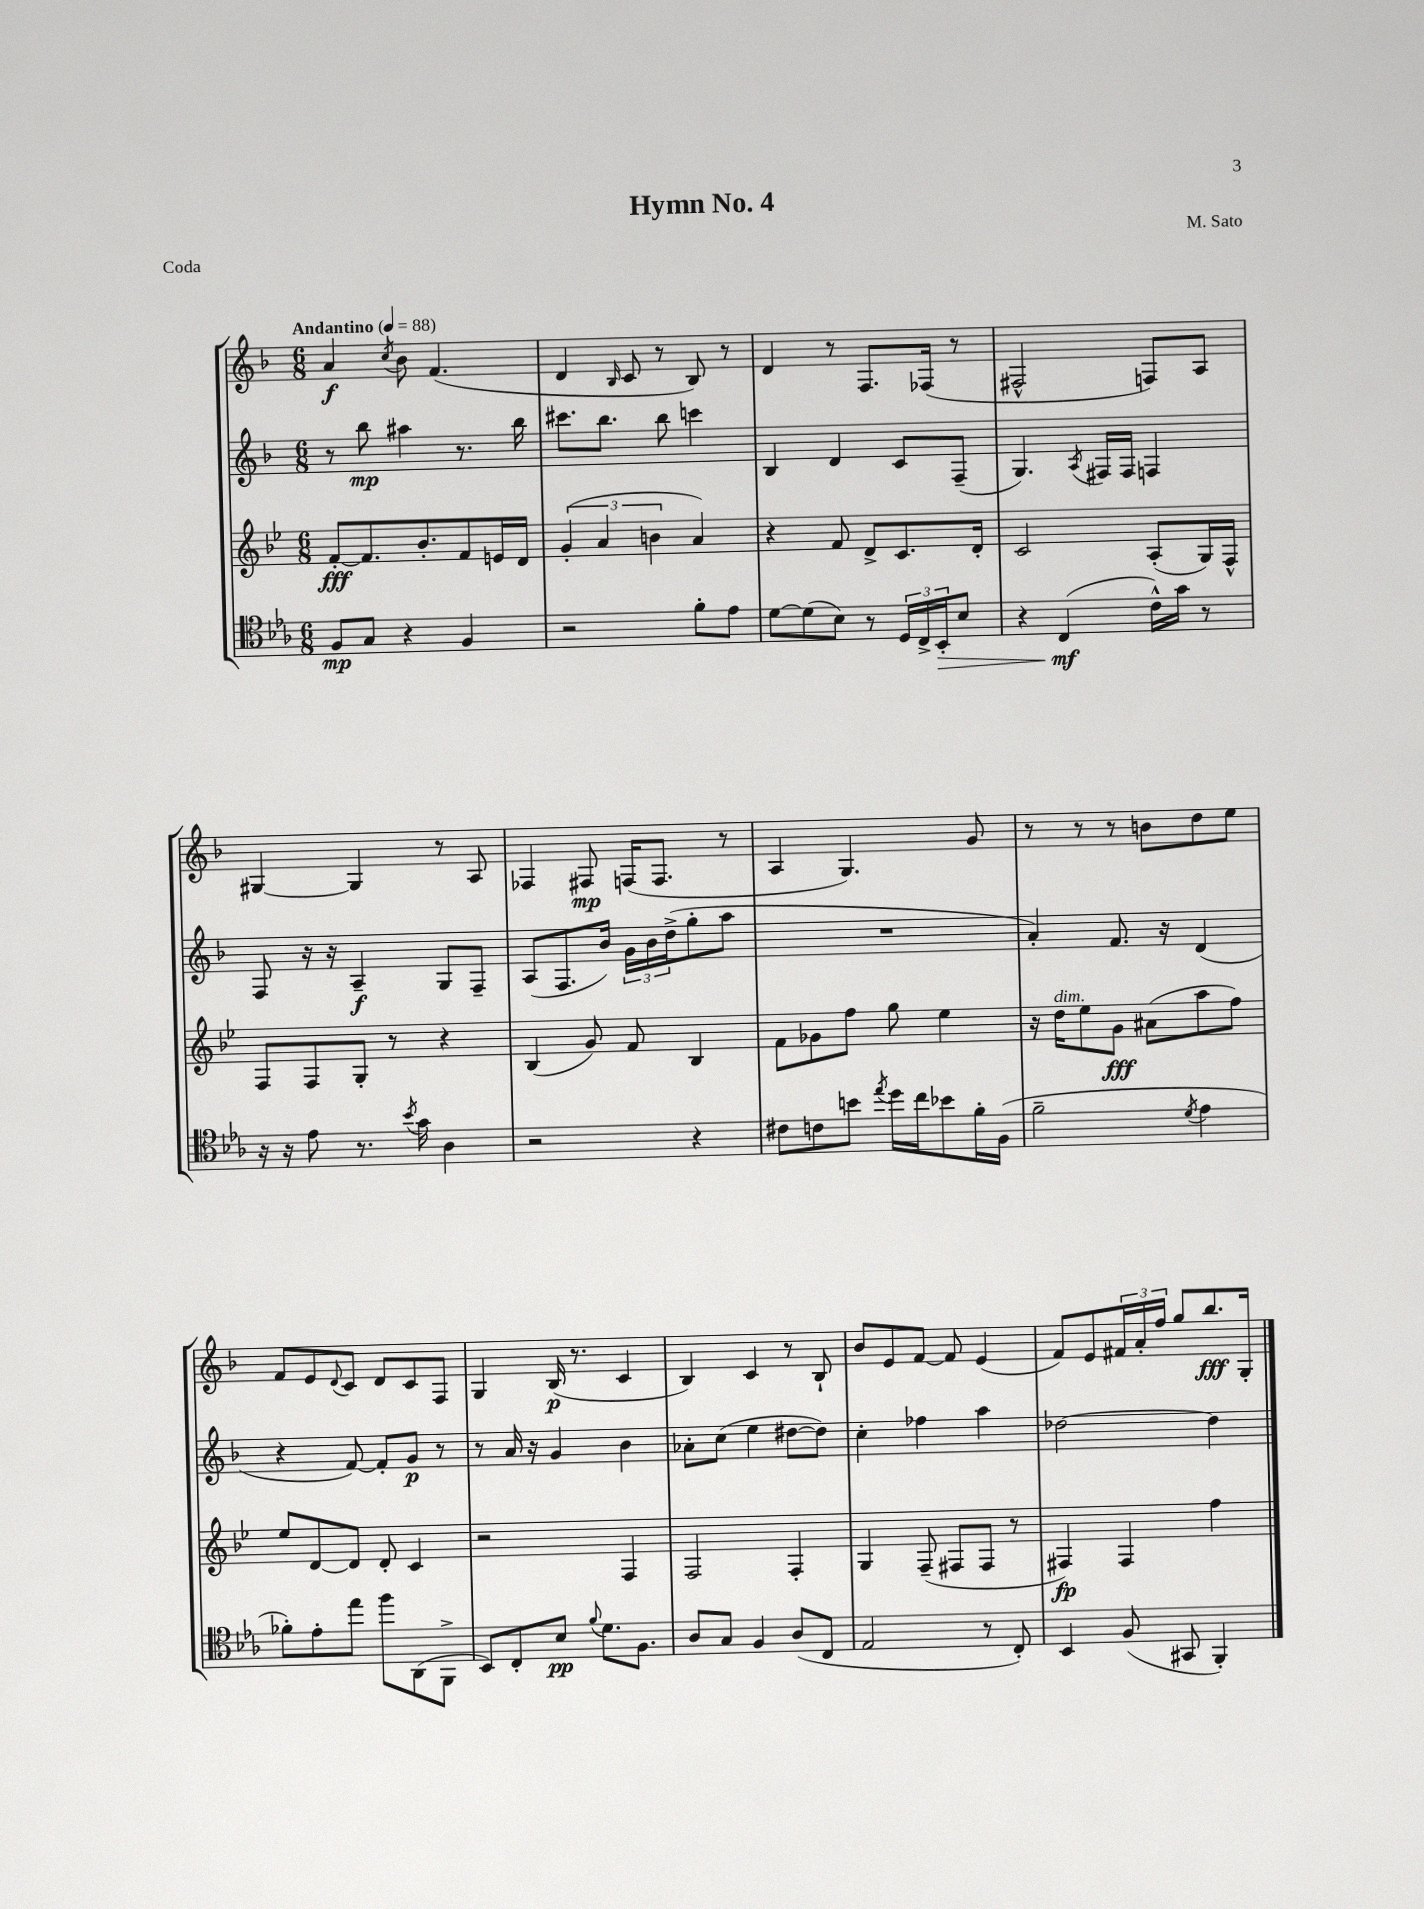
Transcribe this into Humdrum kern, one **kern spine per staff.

**kern	**kern	**kern	**kern
*staff4	*staff3	*staff2	*staff1
*clefC4	*clefG2	*clefG2	*clefG2
*k[b-e-a-]	*k[b-e-]	*k[b-]	*k[b-]
*M6/8	*M6/8	*M6/8	*M6/8
*MM88	*MM88	*MM88	*MM88
8F	[8f'	8r	4a
8G	8.f]	8bb-	.
.	.	.	8qcc
4r	.	4aa#	8b-
.	8.b-'	.	.
.	.	.	(4.f
4F	8f	8.r	.
.	16e	.	.
.	16d	16bb-	.
=	=	=	=
2r	(6g'	8.ccc#	4d
.	6a	.	.
.	.	8.bb-	.
.	.	.	16qqB-
.	.	.	8c
.	6b	.	.
.	.	8bb-	8r
8f'	4a)	4ccc	8B-)
8e-	.	.	8r
=	=	=	=
[8d	4r	4B-	4d
(8d]	.	.	.
8B-)	8f	4d	8r
8r	8d^	.	8.F
24D	8.c	8c	.
24C^	.	.	.
.	.	.	(16F-
24BB-'	.	.	.
8B-	.	(8F~	8r
.	16d'	.	.
=	=	=	=
4r	2c	4.G)	2F#^^
(4C	.	.	.
.	.	8qA	.
.	.	16F#	.
.	.	16F#	.
16c^^)	(8A'	4F	8F)
16g	.	.	.
8r	16G)	.	8A
.	16F^^	.	.
=	=	=	=
16r	8F	8F	[4G#
16r	.	.	.
8e-	8F	16r	.
.	.	16r	.
8.r	8G'	4A~	4G#]
.	8r	.	.
8qb-	.	.	.
16g	.	.	.
4A-	4r	8G	8r
.	.	8F~	8A
=	=	=	=
2r	(4B-	(8A	4F-
.	.	8.F	.
.	8g)	.	8F#
.	.	16b-)	.
.	8f	24g	(16F
.	.	24b-	.
.	.	.	8.F
.	.	(24dd^	.
4r	4B-	8gg'	.
.	.	8aa	8r
=	=	=	=
8c#	8f	2.r	4A
8c	8g-	.	.
8b	8ff	.	4.G)
8qee-	.	.	.
16dd	8gg	.	.
16cc	.	.	.
8b-	4ee-	.	.
16f'	.	.	8g
(16F	.	.	.
=	=	=	=
2f~	16r	4a')	8r
.	16dd	.	.
.	8ee-	.	8r
.	8g	8.f	8r
.	(8a#	.	8b
.	.	16r	.
8qd	.	.	.
4e-	8aa	(4d	8dd
.	8ff)	.	8ee
=	=	=	=
8f-')	8ee-	4r	8f
8e-'	[8d	.	8e
.	.	.	8qqd
8ee-	8d]	[8f)	8c
8ff	8d'	8f']	8d
(8AA-	4c	8g	8c
8FF^	.	8r	8F
=	=	=	=
8BB-)	2r	8r	4G
8C'	.	16a	.
.	.	16r	.
8B-	.	4g	(16B-
.	.	.	8.r
8qqf	.	.	.
8.d	.	.	.
.	4F	4b-	4c
8.F	.	.	.
=	=	=	=
8A-	2F	8a-'	4B-)
8G	.	(8cc	.
4F	.	4ee	4c
(8A-	4F'	[8dd#	8r
8C	.	8dd#])	8B-`
=	=	=	=
2E-	4G	4cc'	8b-
.	.	.	8e
.	(8F~	4ff-	[8f
.	8F#	.	8f]
8r	8F#	4aa	(4e
8C')	8r	.	.
=	=	=	=
4BB-	4F#)	[2dd-	8f)
.	.	.	8e
(8F	4F#	.	24f#
.	.	.	24a'
.	.	.	24ff
8GG#	.	.	8gg
4FF')	4ff	4dd-]	8.bb-
.	.	.	16G'
==	==	==	==
*-	*-	*-	*-
